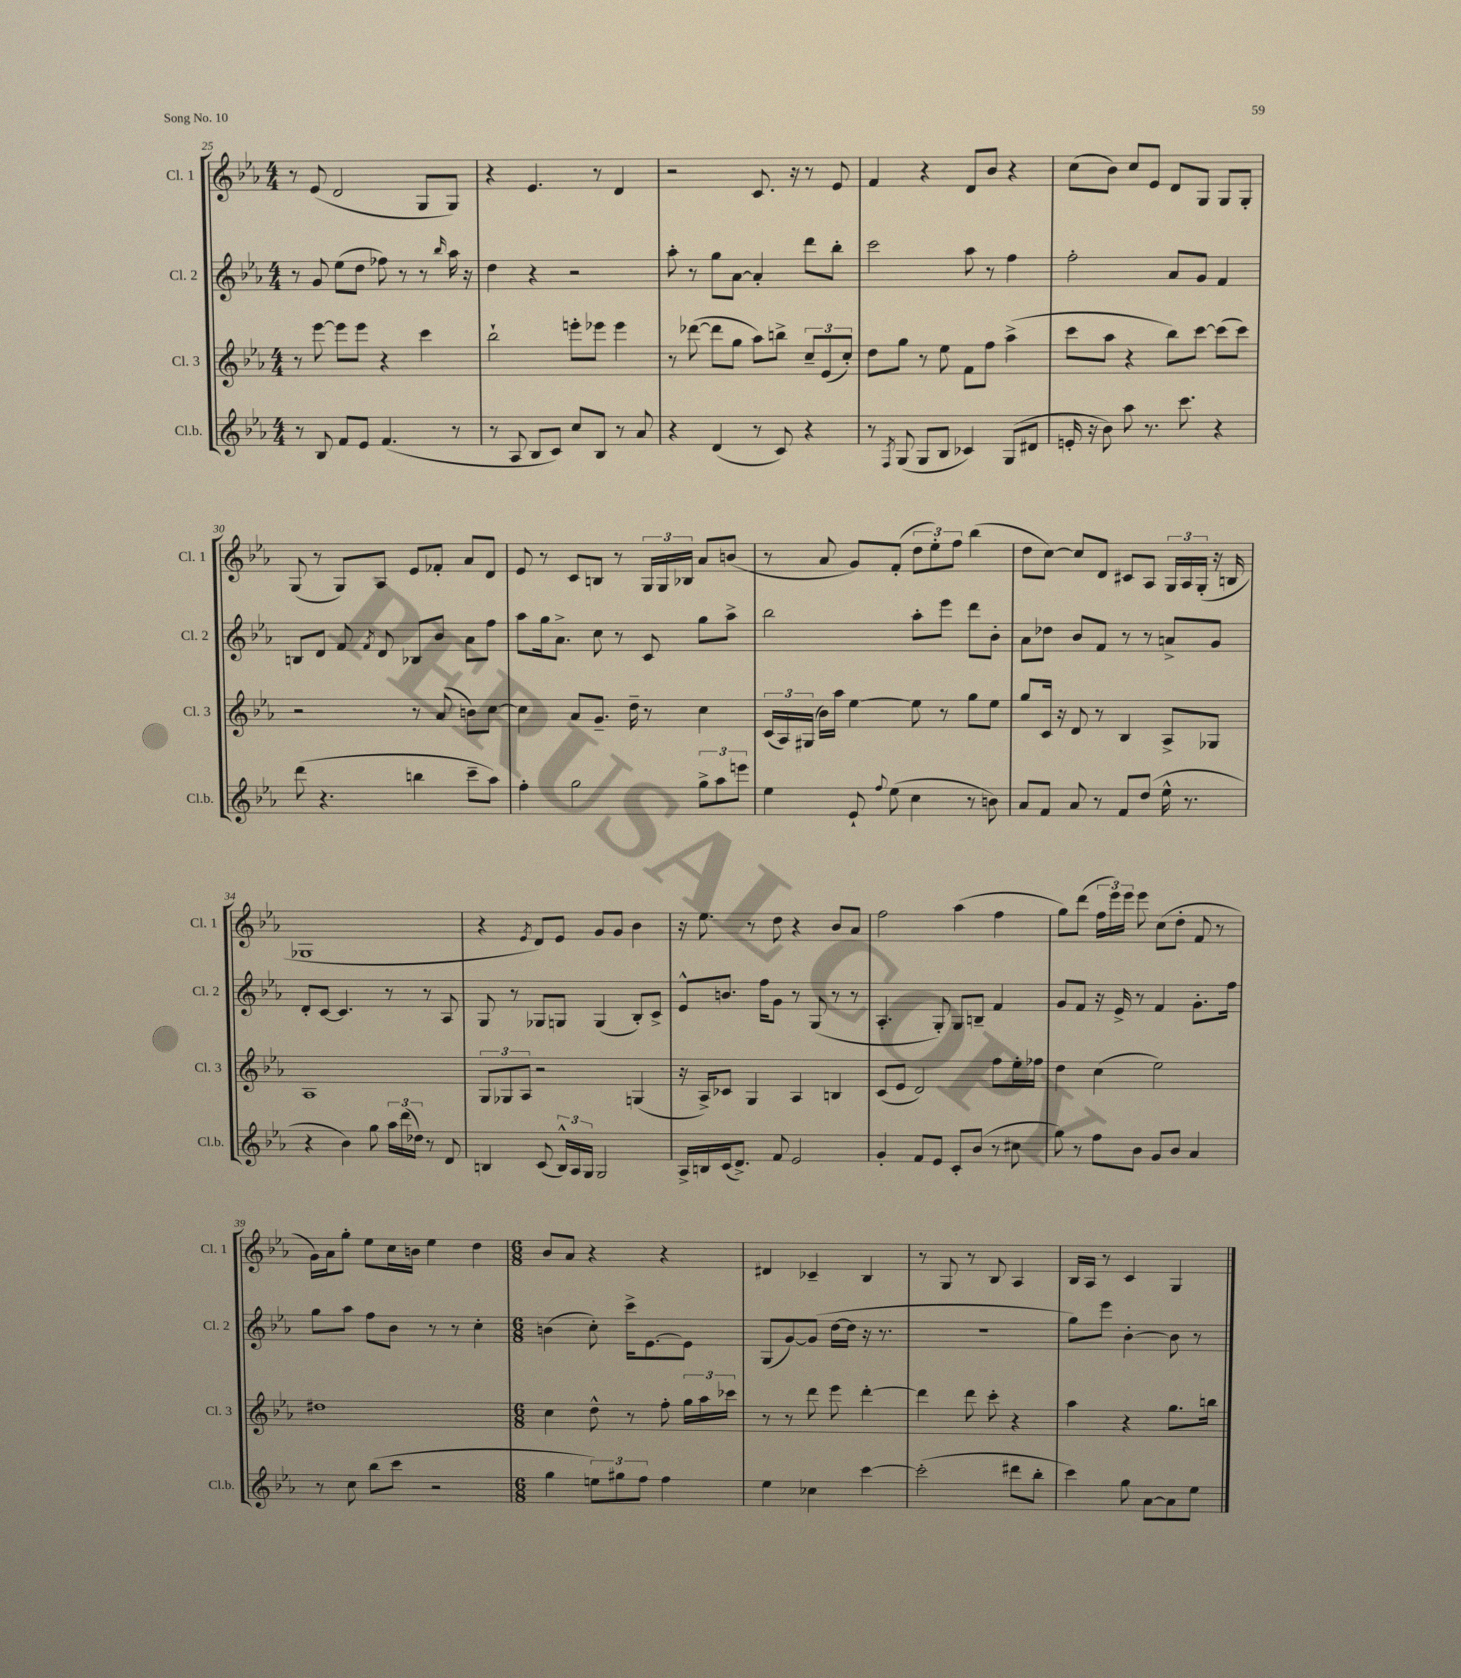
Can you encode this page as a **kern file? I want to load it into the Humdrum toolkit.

**kern	**kern	**kern	**kern
*staff4	*staff3	*staff2	*staff1
*clefG2	*clefG2	*clefG2	*clefG2
*k[b-e-a-]	*k[b-e-a-]	*k[b-e-a-]	*k[b-e-a-]
*M4/4	*M4/4	*M4/4	*M4/4
8r	8r	8r	8r
8B-/	[8eee-\	8g/	(8e-/
8f/L	8eee-\]L	(8ee-\L	2d/
8e-/J	8eee-\J	8dd\J	.
(4.f/	4r	8ff-\)	.
.	.	8r	.
.	4ccc\	8r	8G/L
.	.	16qqbb-/	.
8r	.	16aa-\	8G/J)
.	.	16r	.
=	=	=	=
8r	2bb-`\	4dd\	4r
8A-/	.	.	.
8B-/L	.	4r	4.e-/
8c/J)	.	.	.
8cc/L	8eee'\L	2r	.
8B-/J	8eee-\J	.	8r
8r	4eee-\	.	4d/
8a-/	.	.	.
=	=	=	=
4r	8r	8aa-'\	2r
.	([8ddd-\	8r	.
(4d/	8ddd-\]L	8gg\L	.
.	8gg\J	[8a-\J	.
8r	8aa-\L)	4a-'/]	8.c/
8c/)	8bb^\J	.	.
.	.	.	16r
4r	12cc~/L	8ddd\L	8r
.	(12e-/	.	.
.	.	8bb-'\J	8e-/
.	12cc'/J)	.	.
=	=	=	=
8r	8dd\L	2ccc\	4f/
8qF/	.	.	.
(8G/	8gg\J	.	.
8G/L	8r	.	4r
8B-/J	8ee-\	.	.
4c-/)	8f\L	8aa-\	8d/L
.	8ff\J	8r	8b-/J
(8G/L	(4aa-^\	4ff\	4r
8d#/J	.	.	.
=	=	=	=
16e'/	8ccc\L	2ff'\	(8cc\L
16r	.	.	.
8b-\)	8aa-\J	.	8b-\J)
8aa-\	4r	.	8cc/L
8.r	.	.	8e-/J
.	8bb-\L)	8a-/L	8d/L
8.ccc\	.	.	.
.	[8ccc\J	8g/J	8G/J
4r	(8ccc\]L	4f/	8G/L
.	8ccc\J)	.	8G'/J
=	=	=	=
(8ddd\	2r	8B/L	(8G/
4.r	.	8d/J	8r
.	.	8f/	8G/L)
.	.	8qf/	.
.	.	8d/	8A-/J
4bb\	8r	8B-/L	8e-/L
.	(8a-/	8b-/J	8f-'/J
8ccc~\L	8b\L)	8a-\L	8a-/L
8aa-\J)	[8cc\J	8ff\J	8d/J
=	=	=	=
4ff'\	4cc\]	8aa-\L	8e-/
.	.	16gg\k	8r
.	.	8.a-^\J	.
2gg\	8a-/L	.	8c/L
.	8.g~/J	8cc\	8B/J
.	.	8r	8r
.	16dd~\	.	.
.	8r	8c/	24G/LL
.	.	.	24G/
.	.	.	24B-/JJ
12gg^\L	4cc\	8gg\L	8a-/L
12aa-\	.	.	.
.	.	8aa-^\J	(8b/J
12eee\J	.	.	.
=	=	=	=
4ee-\	(24c/LL	2bb-\	8r
.	24A-/)	.	.
.	(24G#/JJ	.	.
.	16b-\LL)	.	8a-/
.	16aa-\JJ	.	.
8e-`/	[4ee-\	.	8g/L)
8qqff/	.	.	.
(8ee-\	.	.	(8f'/J
4cc\	8ee-\]	8aa-'\L	12dd\L
.	.	.	12ee-'\)
.	8r	8eee-\J	.
.	.	.	12ff\J
8r	8gg\L	8ddd\L	(4bb-\
8b\)	8ee-\J	8b-'\J	.
=	=	=	=
8a-/L	8gg/L	8a-\L	8dd\L
8f/J	16c/Jk	8dd-\J	[8cc\J)
.	16r	.	.
8a-/	8d/	8b-/L	8cc/]L
8r	8r	8f/J	8d/J
8f/L	4B-/	8r	8c#/L
(8dd/J	.	8r	8A-/J
16ee-^^\	8A-^/L	8a^/L	24G/LL
.	.	.	24A-/
8.r	.	.	.
.	.	.	(24G'/JJ
.	8G-/J	8g/J	16r
.	.	.	16B/
=	=	=	=
4r	1A-	8d'/L	1G-
.	.	[8c/J	.
4b-\)	.	4.c/]	.
8gg\	.	.	.
24aa-\LL	.	8r	.
(24ddd\	.	.	.
24dd-\JJ)	.	.	.
8r	.	8r	.
8d/	.	8A-/	.
=	=	=	=
4B/	12G/L	8G/	4r
.	12G-/	.	.
.	.	8r	.
.	12A-/J	.	.
.	.	.	8qe-/
(8c/	2r	8G-/L	8d/L)
24B^^/LL)	.	8G/J	8e-/J
24A-/	.	.	.
24G/JJ	.	.	.
2G/	.	(4G/	8g/L
.	.	.	8g/J
.	(4G/	8B-'/L)	4b-\
.	.	8c^/J	.
=	=	=	=
16A-^/LL	16r	8e-^^/L	16r
16B/	16A-^/LK)	.	8.ee-\
(16c/J	8c-/J	8.b/J	.
8.d^/J)	.	.	.
.	4G/	.	8r
.	.	16ff\LK	.
8f/	.	8g\J	8dd\
2e-/	4A-/	8r	4r
.	.	(8G/	.
.	4B/	8r	8b-/L
.	.	8r	8a-/J
=	=	=	=
4g'/	(8c/L	4.A-'/	2ff\
.	8e-/J	.	.
8f/L	2d/)	.	.
8e-/J	.	8G'/)	.
8c'/L	.	8G/L	(4aa-\
(8b-/J	.	8B~/J	.
8r	8ff\L	4f/	4ff\
8cc#\	16ee-'\L	.	.
.	16ff-\JJ	.	.
=	=	=	=
8gg\)	4dd\	8g/L	8gg\L)
8r	.	8f/J	(8ddd\J
8ff\L	(4cc\	16r	24ff\LL
.	.	.	24eee-\)
.	.	16e-^/	.
.	.	.	24eee-\JJ
8b-\J	.	8r	8eee-\
8g/L	2ee-\)	4f/	(8cc\L
8b-/J	.	.	8dd'\J
4a-/	.	8.g'\L	8f/
.	.	.	8r
.	.	16ff\Jk	.
=	=	=	=
8r	1dd#	8gg\L	16g\LL)
.	.	.	16a-\J
8cc\	.	8aa-\J	8gg'\J
(8bb-\L	.	8ff\L	8ee-\L
8ccc\J	.	8b-\J	16cc\L
.	.	.	16b\JJ
2r	.	8r	4ee-\
.	.	8r	.
.	.	4cc'\	4dd\
=	=	=	=
*M6/8	*M6/8	*M6/8	*M6/8
4gg\	4cc\	(4b\	8b-/L
.	.	.	8a-/J
12ee\L)	8dd^^\	8cc'\)	4r
12gg#\	.	.	.
.	8r	16ccc^\LK	.
12ff\J	.	.	.
.	.	[8.e-\	.
4ff\	8ff'\	.	4r
.	24gg\LL	8e-\]J	.
.	24aa-\	.	.
.	24ccc-\JJ	.	.
=	=	=	=
4ee-\	8r	(8G/L	4d#/
.	8r	[8g/)	.
4cc-\	8ddd\	(8g/]J	4c-~/
.	8eee-\	[16dd\LL	.
.	.	16dd\]JJ	.
[4ccc\	[4ddd'\	16r	4B-/
.	.	8.r	.
=	=	=	=
(2ccc'\]	4ddd\]	2.r	8r
.	.	.	8G/
.	8ddd\	.	8r
.	8ccc'\	.	8B-/
8ddd#\L	4r	.	4A-/
8bb-'\J	.	.	.
=	=	=	=
4ccc\)	4aa-\	8gg\L)	16B-/LL
.	.	.	16A-/JJ
.	.	8eee-\J	8r
8gg\	4r	[4b-'\	4c/
[8a-\L	.	.	.
8a-\]	8.gg\L	8b-\]	4G/
8ee-\J	.	8r	.
.	16bb\Jk	.	.
==	==	==	==
*-	*-	*-	*-
